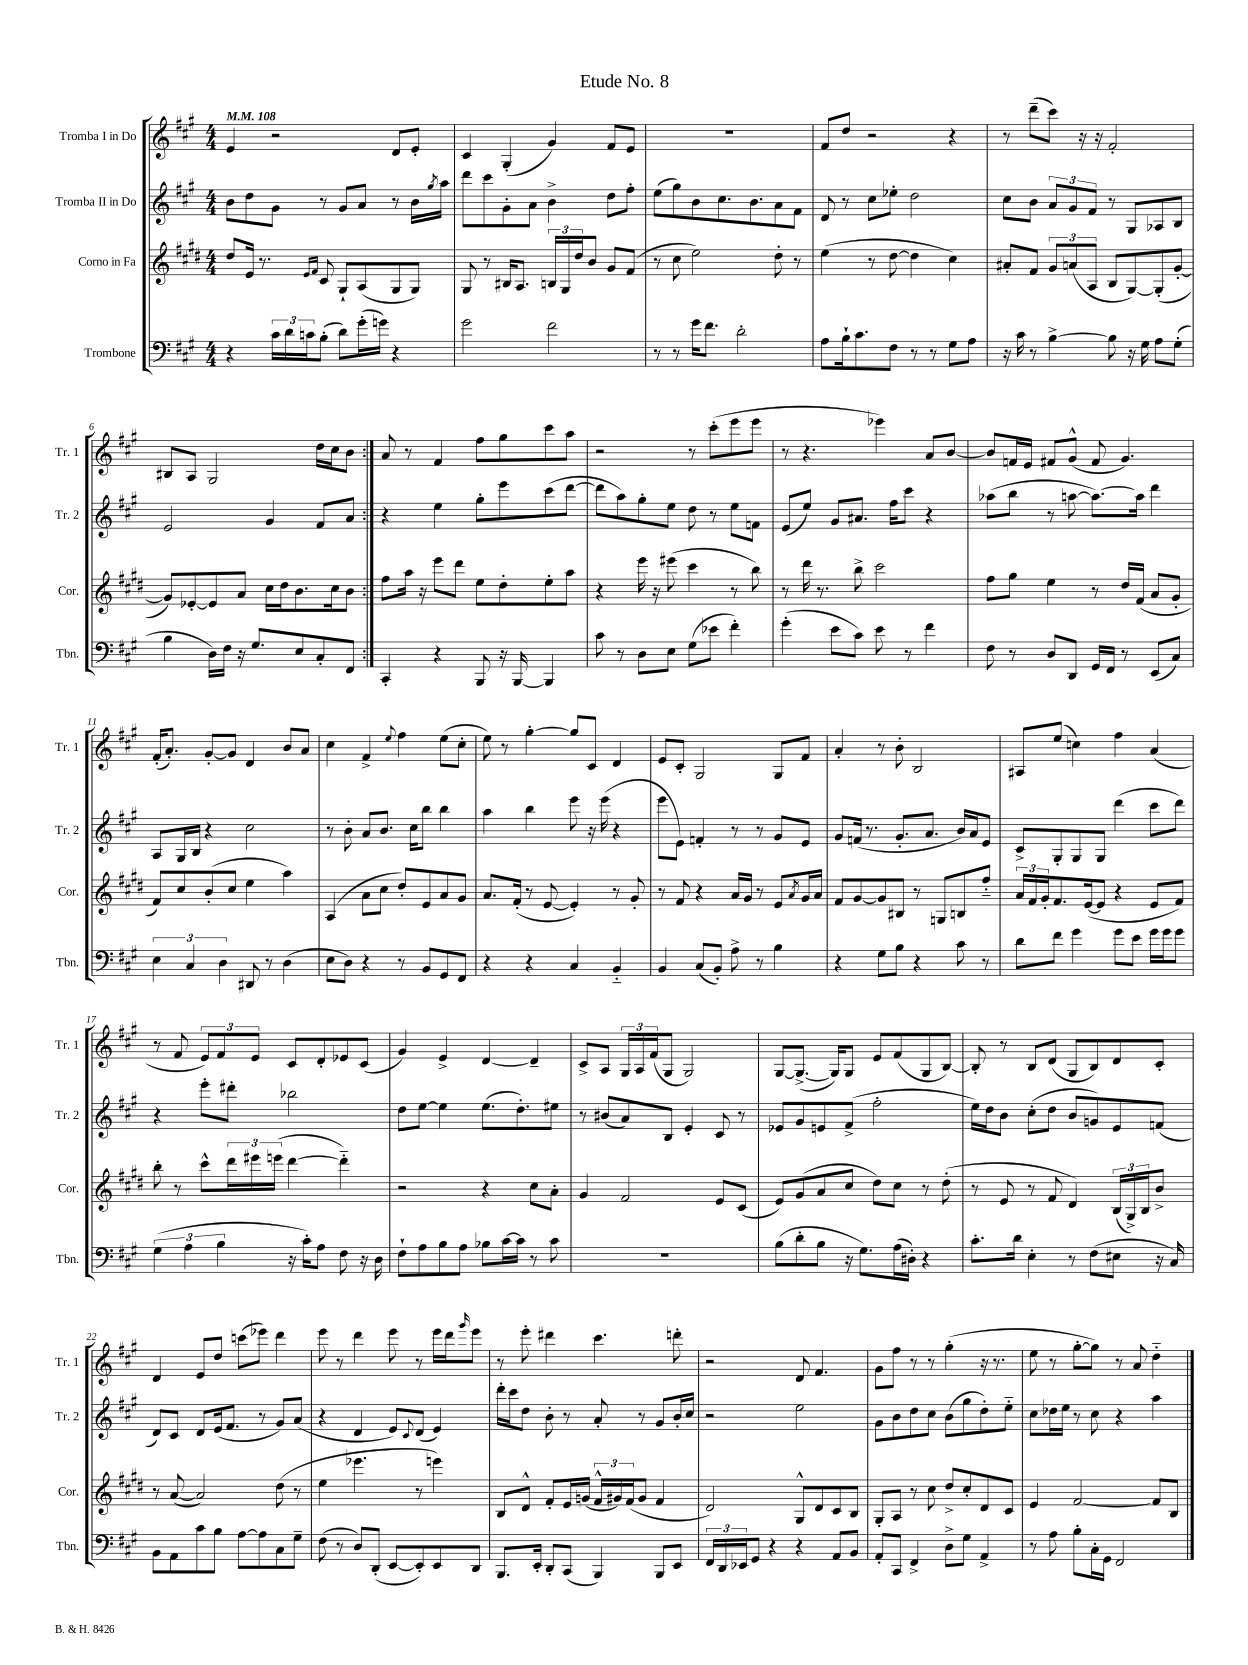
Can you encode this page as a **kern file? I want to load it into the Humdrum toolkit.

**kern	**kern	**kern	**kern
*staff4	*staff3	*staff2	*staff1
*clefF4	*clefG2	*clefG2	*clefG2
*k[f#c#g#]	*k[f#c#g#d#]	*k[f#c#g#]	*k[f#c#g#]
*M4/4	*M4/4	*M4/4	*M4/4
*MM108	*MM108	*MM108	*MM108
4r	8dd#/L	8b\L	4e/
.	16e/Jk	8dd\	.
.	8.r	.	.
24c#\LL	.	8g#\J	2r
24d\	.	.	.
24c\J	.	.	.
.	16qqe/LL	.	.
.	16qqf#/JJ	.	.
(8B'\J	8c#/	8r	.
8d\L)	8G#`/L	8g#/L	.
(16g#'\L	(8A/	8a/J	.
16g\JJ)	.	.	.
4r	8G#/	8r	8d/L
.	8G#/J)	16b\LL	8e'/J
.	.	8qgg#/	.
.	.	16aa\JJ	.
=	=	=	=
2g#\	8G#/	8ddd\L	4c#/
.	8r	8ccc#\	.
.	16B#/LK	8g#'\	(4G#'/
.	8.A/J	.	.
.	.	8a\J	.
2f#\	24B/LL	4b^\	4g#/)
.	24G#/	.	.
.	24dd#/J	.	.
.	8b/J	.	.
.	8g#/L	8dd\L	8f#/L
.	(8f#/J	8ff#'\J	8e/J
=	=	=	=
8r	8r	(8ee\L	1r
8r	8cc#\	8gg#\)	.
16g#\LK	2ee\)	8b\	.
8.f#\J	.	.	.
.	.	8.cc#\	.
2d'\	.	.	.
.	.	8.b\	.
.	8dd#'\	8a\	.
.	8r	8f#\J	.
=	=	=	=
8A\L	(4ee\	8d/	8f#/L
16B`\k	.	8r	8dd/J
8.c#\	.	.	.
.	8r	8cc#\L	2r
8F#\J	[8dd#\	8ee-'\J	.
8r	4dd#\]	2dd\	.
8r	.	.	.
8G#\L	4cc#\)	.	4r
8A\J	.	.	.
=	=	=	=
16r	8a#'/L	8cc#\L	8r
16c#\	.	.	.
8r	8f#/J	8b\J	(8ddd~\L
[4B^\	12g#/L	12a/L	8ccc#\J)
.	(12a/	12g#/	.
.	.	.	16r
.	12A/J	12f#/J	.
.	.	.	16r
8B\]	8B/L	8r	2f#'/
16r	[8G#/)	8G#/L	.
16G#\	.	.	.
8A\L	(8G#'/]	8A-/	.
(8G#'\J	[8g#'/J	8B/J	.
=	=	=	=
4B\	8g#/]L)	2e/	8B#/L
.	[8e-'/	.	8A/J
16D\LL)	8e-/]	.	2G#/
16F#\JJ	.	.	.
16r	8a/J	.	.
8.G#/L	.	.	.
.	16cc#\LL	4g#/	.
.	16dd#\J	.	.
8E/	8.b\	.	.
8C#'/	.	8f#/L	16dd\LL
.	16cc#\k	.	16cc#\J
8FF#/J	8b\J	8a/J	8b\J
=:|!	=:|!	=:|!	=:|!
4CC#'/	8ff#\L	4r	8a/
.	16aa\Jk	.	8r
.	16r	.	.
4r	8eee\L	4ee\	4f#/
.	8ddd#\J	.	.
8BBB/	8ee\L	8gg#'\L	8ff#\L
16r	8dd#'\	8eee\	8gg#\
[16BBB/	.	.	.
4BBB/]	8ee'\	(8ccc#\	8ccc#\
.	8aa\J	[8ddd\J	8aa\J
=	=	=	=
8c#\	4r	8ddd\]L	2r
8r	.	8aa\)	.
8D\L	16eee\	8gg#'\	.
.	16r	.	.
8E\J	(8eee#\	8ee\J	.
(8G#\L	4ccc#\	8dd\	8r
8e-\J	.	8r	(8ccc#'\L
4f#'\)	8r	8ee\L	8eee\
.	8bb\)	8f\J	8eee\J
=	=	=	=
(4g#'\	8r	(8e/L	8r
.	16ddd#\	8ee/J)	4.r
.	8.r	.	.
8e\L	.	8g#/L	.
8c#\J)	8bb^\	8.a#/J	.
8e\	2ccc#\	.	4eee-\)
.	.	16ff#\LK	.
8r	.	8ccc#\J	.
4f#\	.	4r	8a/L
.	.	.	[8b/J
=	=	=	=
8F#\	8ff#\L	(8aa-\L	8b/]L
8r	8gg#\J	8bb\J	16f/L
.	.	.	16e/JJ
8D/L	4ee\	8r	8f#/L
8DD/J	.	[8aa\	(8g#^^/J
16GG#/LL	8r	8.aa\_L)	8f#/
16FF#/JJ	.	.	.
8r	16dd#/LL	.	4.g#/)
.	(16f#/JJ	16aa\]Jk	.
(8EE/L	8a/L	4ddd\	.
8C#/J)	8g#'/J	.	.
=	=	=	=
6E\	8f#/L)	8A/L	(16f#'/LK
.	.	.	8.a'/J)
.	8cc#/	16G#/L	.
6C#/	.	.	.
.	.	16B/JJ	.
.	(8b'/	4r	[8g#'/L
6D\	.	.	.
.	8cc#/J	.	8g#/]J
8DD#/	4ee\	2cc#\	4d/
8r	.	.	.
(4D\	4aa\)	.	8b/L
.	.	.	8a/J
=	=	=	=
8E\L	(4A/	8r	4cc#\
8D\J)	.	8b'\	.
4r	8a\L	8a/L	4f#^/
.	8cc#\J	8.b/J	.
.	.	.	8qqee/
8r	8dd#'/L)	.	4ff#\
.	.	16cc#\LK	.
8BB/L	8e/	8bb\J	.
8GG#/	8a/	4bb\	(8ee\L
8FF#/J	8g#/J	.	8cc#'\J
=	=	=	=
4r	8.a/L	4aa\	8ee\)
.	.	.	8r
.	(16f#'/Jk	.	.
4r	8r	4bb\	[4gg#'\
.	[8e/	.	.
4C#/	4e'/])	8eee\	8gg#/]L
.	.	16r	8c#/J
.	.	(16eee\	.
4BB'~/	8r	4r	4d/
.	8g#'/	.	.
=	=	=	=
4BB/	8r	8eee\L	8e/L
.	8f#/	8e\J)	8c#'/J
(8C#/L	4r	4f'/	2G#/
8BB'/J)	.	.	.
8A^\	16a/LL	8r	.
.	16g#/JJ	.	.
8r	8r	8r	.
4B\	8e/L	8g#/L	8G#/L
.	8qa/	.	.
.	16g#/L	8e/J	8f#/J
.	16a/JJ	.	.
=	=	=	=
4r	8f#/L	8g#/L	4a'/
.	[8g#/	(16f/Jk	.
.	.	8.r	.
8G#\L	8g#/]	.	8r
8B\J	8B#/J	8.g#'/L	8b'\
4r	8r	.	2B/
.	.	8.a/J	.
.	8G/L	.	.
8c#\	8B/	16b/LL)	.
.	.	16a/J	.
8r	8ff#'~/J	8e/J	.
=	=	=	=
8d\L	24a/LL	8c#^/L	8A#/L
.	24f#/	.	.
.	24g#'/J	.	.
8f#\J	8.f#/	8G#'/	(8ee/J
4g#\	.	8G#/	4cc\)
.	([16e/k	.	.
.	8e/]J	8G#/J	.
8g#\L	4r	(4ddd\	4ff#\
8e\J	.	.	.
16g#\LL	8e/L	8ccc#\L	(4a/
16g#\J	.	.	.
8g#\J	8f#/J)	8ddd\J)	.
=	=	=	=
(6G#\	8bb'\	4r	8r
.	8r	.	8f#/
6A\	.	.	.
.	8ccc#^^\L	8eee'\L	12e/L)
6B\	.	.	12f#/
.	24ddd#\L	8ddd#'\J	.
.	24eee#\	.	12e/J
.	(24eee\JJ	.	.
16r	[4ddd#\	2bb-\	8c#/L
16c#'\LK)	.	.	.
8A\J	.	.	8d'/
8F#\	4ddd#'~\])	.	8e-/
16r	.	.	(8c#/J
16D\	.	.	.
=	=	=	=
8F#`\L	2r	8dd\L	4g#/)
8A\	.	[8ee\J	.
8B\	.	4ee\]	4e^/
8A\J	.	.	.
8B-\L	4r	(8.ee\L	[4d/
[16c#\L	.	.	.
16c#\]JJ	.	8.dd'\)	.
8r	8cc#\L	.	4d~/]
8c#\	8a'\J	8ee#\J	.
=	=	=	=
1r	4g#/	8r	8c#^/L
.	.	(8b#/L	8A/J
.	2f#/	8a/)	24G#/LL
.	.	.	24A/
.	.	.	(24f#/J
.	.	8B/J	8G#/J
.	.	4e'/	2G#/)
.	8e/L	8c#/	.
.	(8c#/J	8r	.
=	=	=	=
(8B\L	8e/L)	8e-/L	[8G#/L
8d'\	(8g#/	8g#/	(8.G#^/_J
8B\J	8a/	8e/	.
.	.	.	16G#/]LK)
16r	8cc#/J	(8f#^/J	8G#/J
8.G#\L)	.	.	.
.	8dd#\L)	2ff#'\	8e/L
(16A\L	8cc#\J	.	(8f#/
16D#'\JJ)	.	.	.
4r	8r	.	8G#/
.	(8dd#'\	.	[8B/J)
=	=	=	=
8.c#'\L	8r	16ee\LL)	8B'/]
.	.	16dd\J	.
.	8e/	8b\J	8r
16d\Jk	.	.	.
4E'\	8r	(8cc#'\L	8B/L
.	8f#/	8dd\J	(8d/J
8r	4d#/)	8b/L	8G#/L
(8F#\L	.	8g/)	8B/)
8E#\J	(24B/LL	8e/	8d/
.	24G#^/)	.	.
.	24B/J	.	.
16r	8b^/J	(8f/J	8c#'/J
16C#/)	.	.	.
=	=	=	=
8BB\L	8r	8d/L)	4d/
8AA\	([8a/	8c#/J	.
8c#\	2a/])	8d/L	8e/L
8B\J	.	(16e/k	8dd/J
.	.	8.f#/J	.
[8A\L	.	.	(8ccc\L
8A\]	.	8r	8eee-\J)
8C#\	(8dd#\	8g#/L)	4ddd\
8G#~\J	8r	(8a/J	.
=	=	=	=
(8F#\	4ee\	4r	8eee\
8r	.	.	8r
8D/L)	4.eee-\	4d/	4ddd\
(8DD'/J	.	.	.
[8EE/L	.	8e/L)	8eee\
.	.	8qqc#/	.
8EE'/])	8r	(8d/J	8r
8EE/	4eee\)	4e/)	16eee\LL
.	.	.	16ddd\J
.	.	.	16qqggg#/
8DD/J	.	.	8eee\J
=	=	=	=
8.BBB/L	8B/L	16ddd'\LL	8r
.	.	16ccc#\J	.
.	8d#^^/J	8dd\J	8eee'\
16EE'/Jk	.	.	.
8DD'/L	8f#'/L	8b'\	4ddd#\
(8CC#/J	16e/L	8r	.
.	(16g/JJ	.	.
4BBB/)	24f#^^/LL	8a'/	4.ccc#\
.	24g#/)	.	.
.	(24f#/J	.	.
.	8g#/J	8r	.
8BBB/L	4f#/	8g#/L	.
8EE/J	.	16b'/L	8ddd'\
.	.	16cc#/JJ	.
=	=	=	=
24FF#/LL	2d#/)	2r	2r
24DD/	.	.	.
24EE-/J	.	.	.
8GG#/J	.	.	.
4r	.	.	.
4r	8G#^^/L	2ee\	8d/
.	8d#/	.	4.f#/
8AA/L	8c#/	.	.
8BB/J	8B/J	.	.
=	=	=	=
8AA'/L	8G#'/L	8g#\L	8g#\L
8CC#/J	8A/J	8b\	8ff#\J
4FF#^/	8r	8dd\	8r
.	8cc#\	8cc#\J	8r
8D^\L	8dd#^/L	(8b\L	(4gg#'\
8G#\J	8cc#'/	8gg#\	.
4AA^/	8d#/	8dd'\)	16r
.	.	.	8.r
.	8c#/J	8ee'~\J	.
=	=	=	=
8r	4e/	8cc#\L	8ee\
8A\	.	16dd-\L	8r
.	.	16ee\JJ	.
8B'\L	[2f#/	8r	[8gg#'\L
16C#'\L	.	8cc#\	8gg#\]J)
16GG#\JJ	.	.	.
2FF#/	.	4r	8r
.	.	.	8a/
.	8f#/]L	4aa\	4dd'~\
.	8B/J	.	.
==	==	==	==
*-	*-	*-	*-
